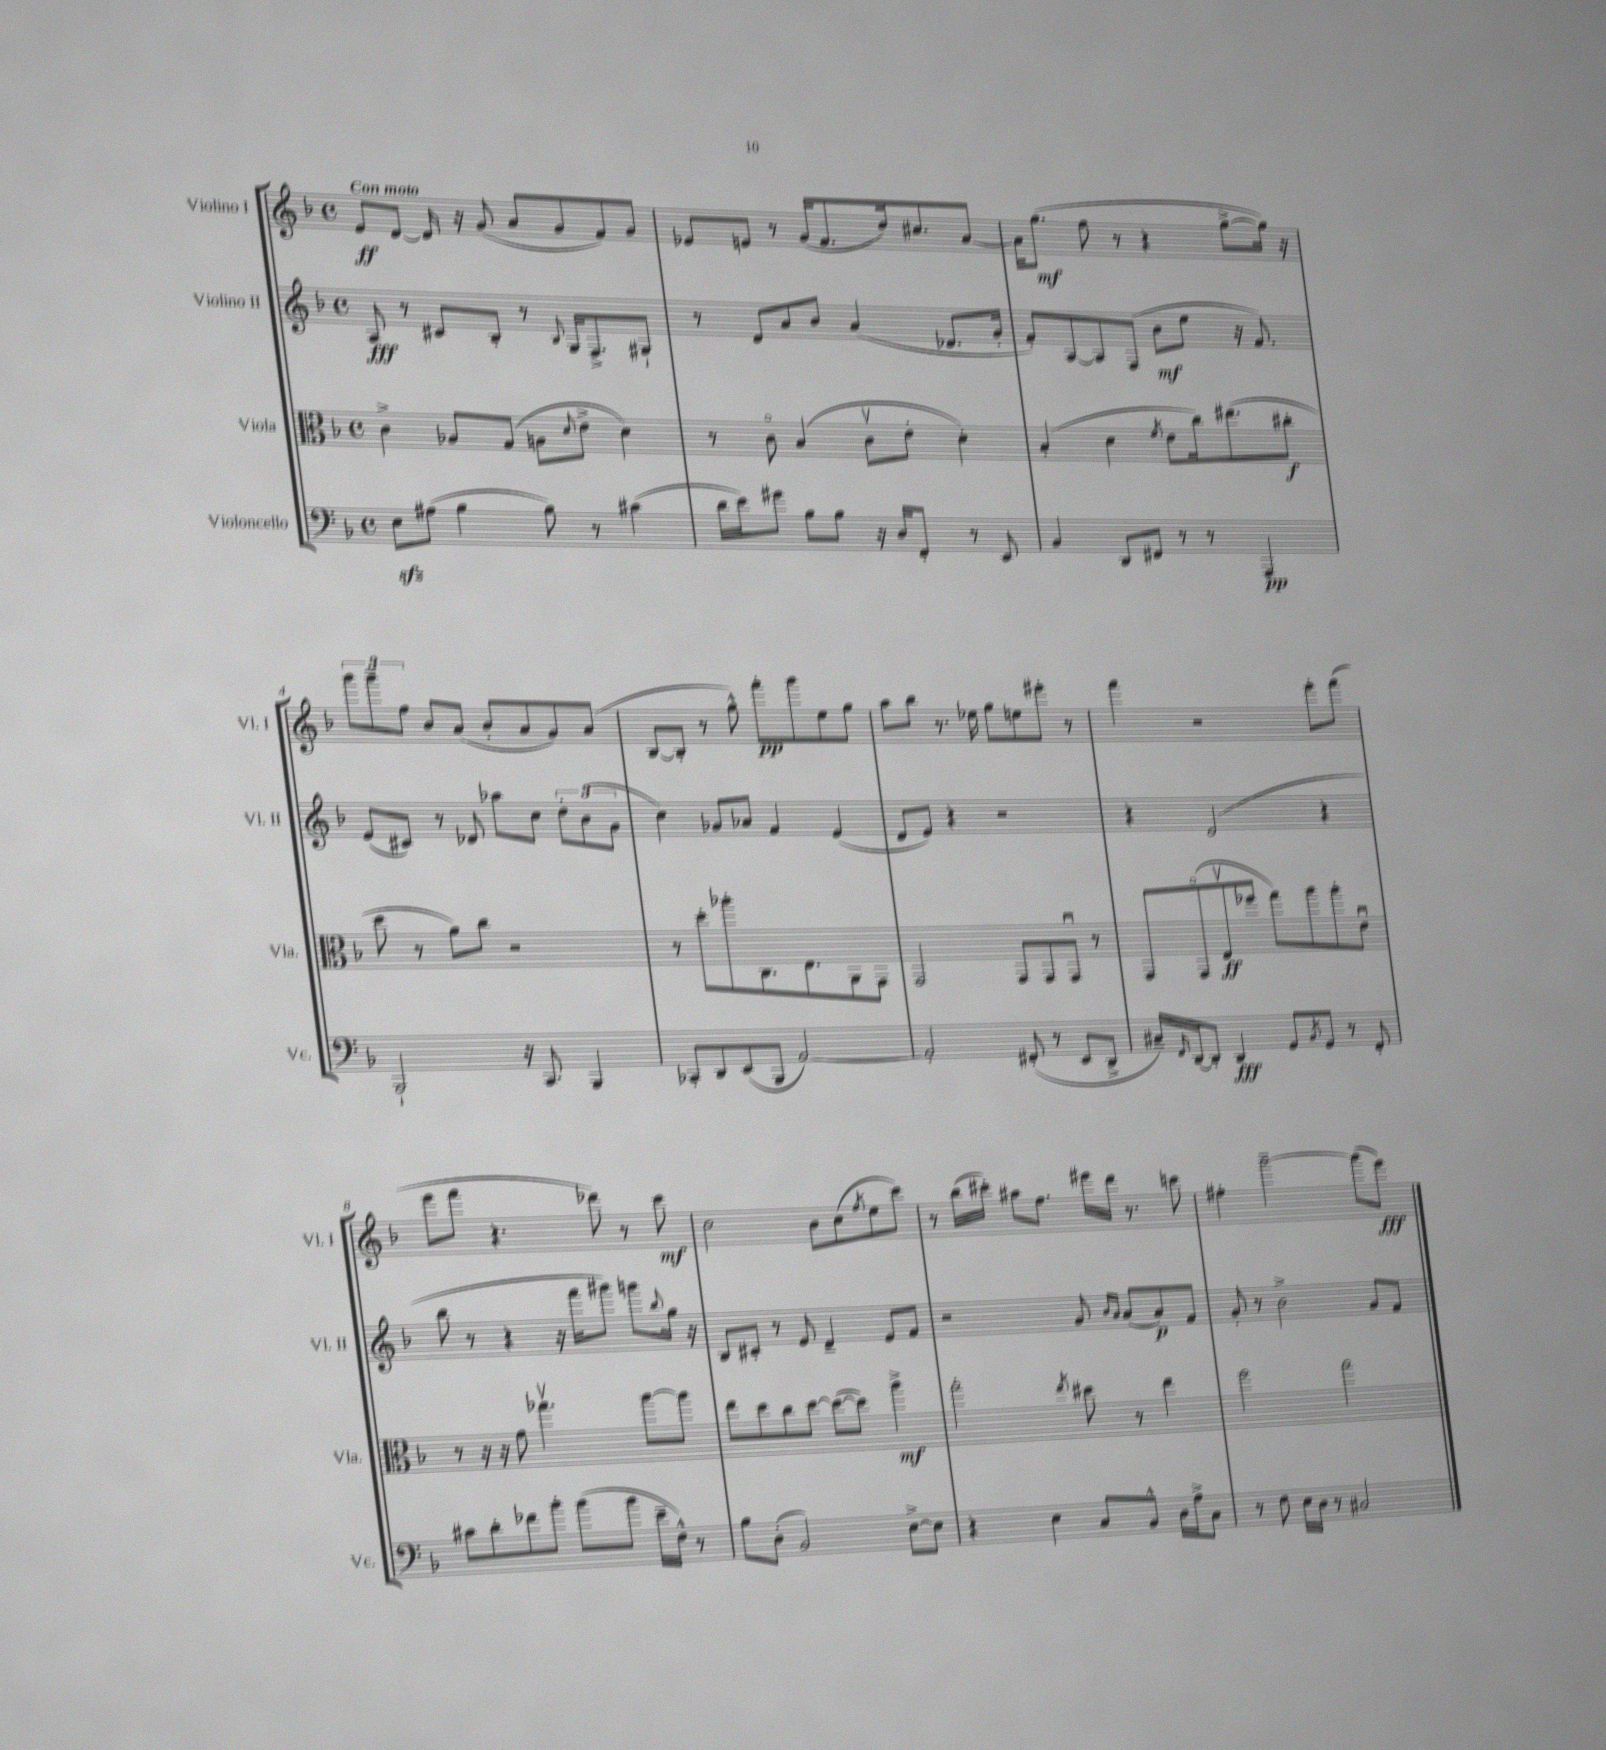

**kern	**kern	**kern	**kern
*staff4	*staff3	*staff2	*staff1
*clefF4	*clefC3	*clefG2	*clefG2
*k[b-]	*k[b-]	*k[b-]	*k[b-]
*M4/4	*M4/4	*M4/4	*M4/4
*met(c)	*met(c)	*met(c)	*met(c)
8E	4c^	8A	8e
(8A#	.	8r	[8d
4B-	8A-	8c#	16d]
.	.	.	16r
.	(8G	8B-'	(8g
8B-)	8A	8r	8a
.	8qqd	8qqB-	.
8r	8e^	16G	8g
.	.	8.F^	.
(4c#	4d)	.	8f)
.	.	8G#`	8g
=	=	=	=
16d	8r	8r	8e-
16e)	.	.	.
8g#	8co	8d	8e
8B-	(4B-	8a	8r
8B-	.	8b-	(16g
.	.	.	8.f
16r	8cv	(4a	.
16D	.	.	.
8FF'	8e'	.	16dd)
.	.	.	8.cc#
8r	4d')	8.d-	.
8EE	.	.	[8a
.	.	16g'	.
=	=	=	=
4BB-	(4B-'	8f')	16a]
.	.	.	(8.gg
.	.	[8A	.
8DD	4d	8A]	8ff
8FF#	.	(8F	8r
.	8qf	.	.
8r	8e	8b-	4r
8r	16cc)	8ee	.
.	(8.ee#	.	.
4AAA	.	16r	[8gg^
.	.	8.f)	.
.	8cc#'	.	16gg])
.	.	.	16r
=	=	=	=
2BBB-`	8dd	(8e	12ggg
.	.	.	12ggg~
.	8r	8c#)	.
.	.	.	12ff
.	8a)	8r	8b-
.	8cc	8d-	(8a
16r	2r	8aa-	8b-'
8.CC	.	.	.
.	.	8cc	8a
4BBB-	.	12dd'	8g)
.	.	(12b-	.
.	.	.	(8a
.	.	12g	.
=	=	=	=
8CC-'	8r	4cc)	[8B-
8DD	8dd'	.	8B-']
(8EE	8aa-'	8g-	8r
8BBB-	8.C	8a-	8gg^^)
[2AA)	.	4f	8fff'
.	8.E	.	.
.	.	.	8ggg
.	8AA	(4e	8ee
.	8GG	.	8gg
=	=	=	=
2AA']	2GG	8d	8aa
.	.	8e)	8bb-
.	.	4r	8.r
.	.	.	16ee-
(8FF#'	8GG	2r	8gg
8r	8GG	.	8ee
8EE	8GGu	.	8eee#'
8DD^	8r	.	8r
=	=	=	=
16C#~)	8GG	4r	4fff
16qqFF	.	.	.
[16DD	.	.	.
8DD']	(8GGo	.	.
4DD	8Ev	(2d	2r
.	8ff-	.	.
8GG	8gg)	.	.
8qBB-	.	.	.
8GG	8aa	.	.
8r	8aa'	4r	8eee'
8FF'	8eu	.	(8fff
=	=	=	=
8c#	8r	8bb-	8eee
8d'	16r	8r	8fff
.	16r	.	.
8f-	8g	4r	4.r
8b-'	4.gg-v	.	.
(8b-	.	16r	.
.	.	16fff	.
8b-	.	8ggg#)	8ddd-)
16e~	[8aa	8ggg	8r
16F^^)	.	.	.
.	.	8qqbb-	.
8r	8aa]	16gg	8ccc
.	.	16r	.
=	=	=	=
8B-	8ee	8B-	2cc
(8D'	8dd	8c#'	.
2BB-)	8cc	8r	.
.	[8dd	8e	.
.	(8dd_	4d~	8b-
.	8dd])	.	(8cc
.	.	.	8qff
[8E^	4aa^	8e	8ee
8E]	.	8f	8ccc)
=	=	=	=
4r	2gg'	2r	8r
.	.	.	(16bb-
.	.	.	16ccc#')
4E	.	.	8aa#
.	.	.	8.ff
.	8qee	.	.
8C	8dd#	8g	.
.	.	.	16eee#
.	.	16qqb-	.
.	.	16qqa	.
8BB-^^	8r	(8a	16ddd
.	.	.	8.r
16D	4ee	8a)	.
16A^	.	.	.
8C	.	8f	8ccc
=	=	=	=
8r	2ff	8g'	4ff#'
8F	.	8r	.
16E	.	2b-^	[2ggg~
16D	.	.	.
8r	.	.	.
2C#	2gg	.	.
.	.	8g	(8ggg]
.	.	8f	8eee)
==	==	==	==
*-	*-	*-	*-
